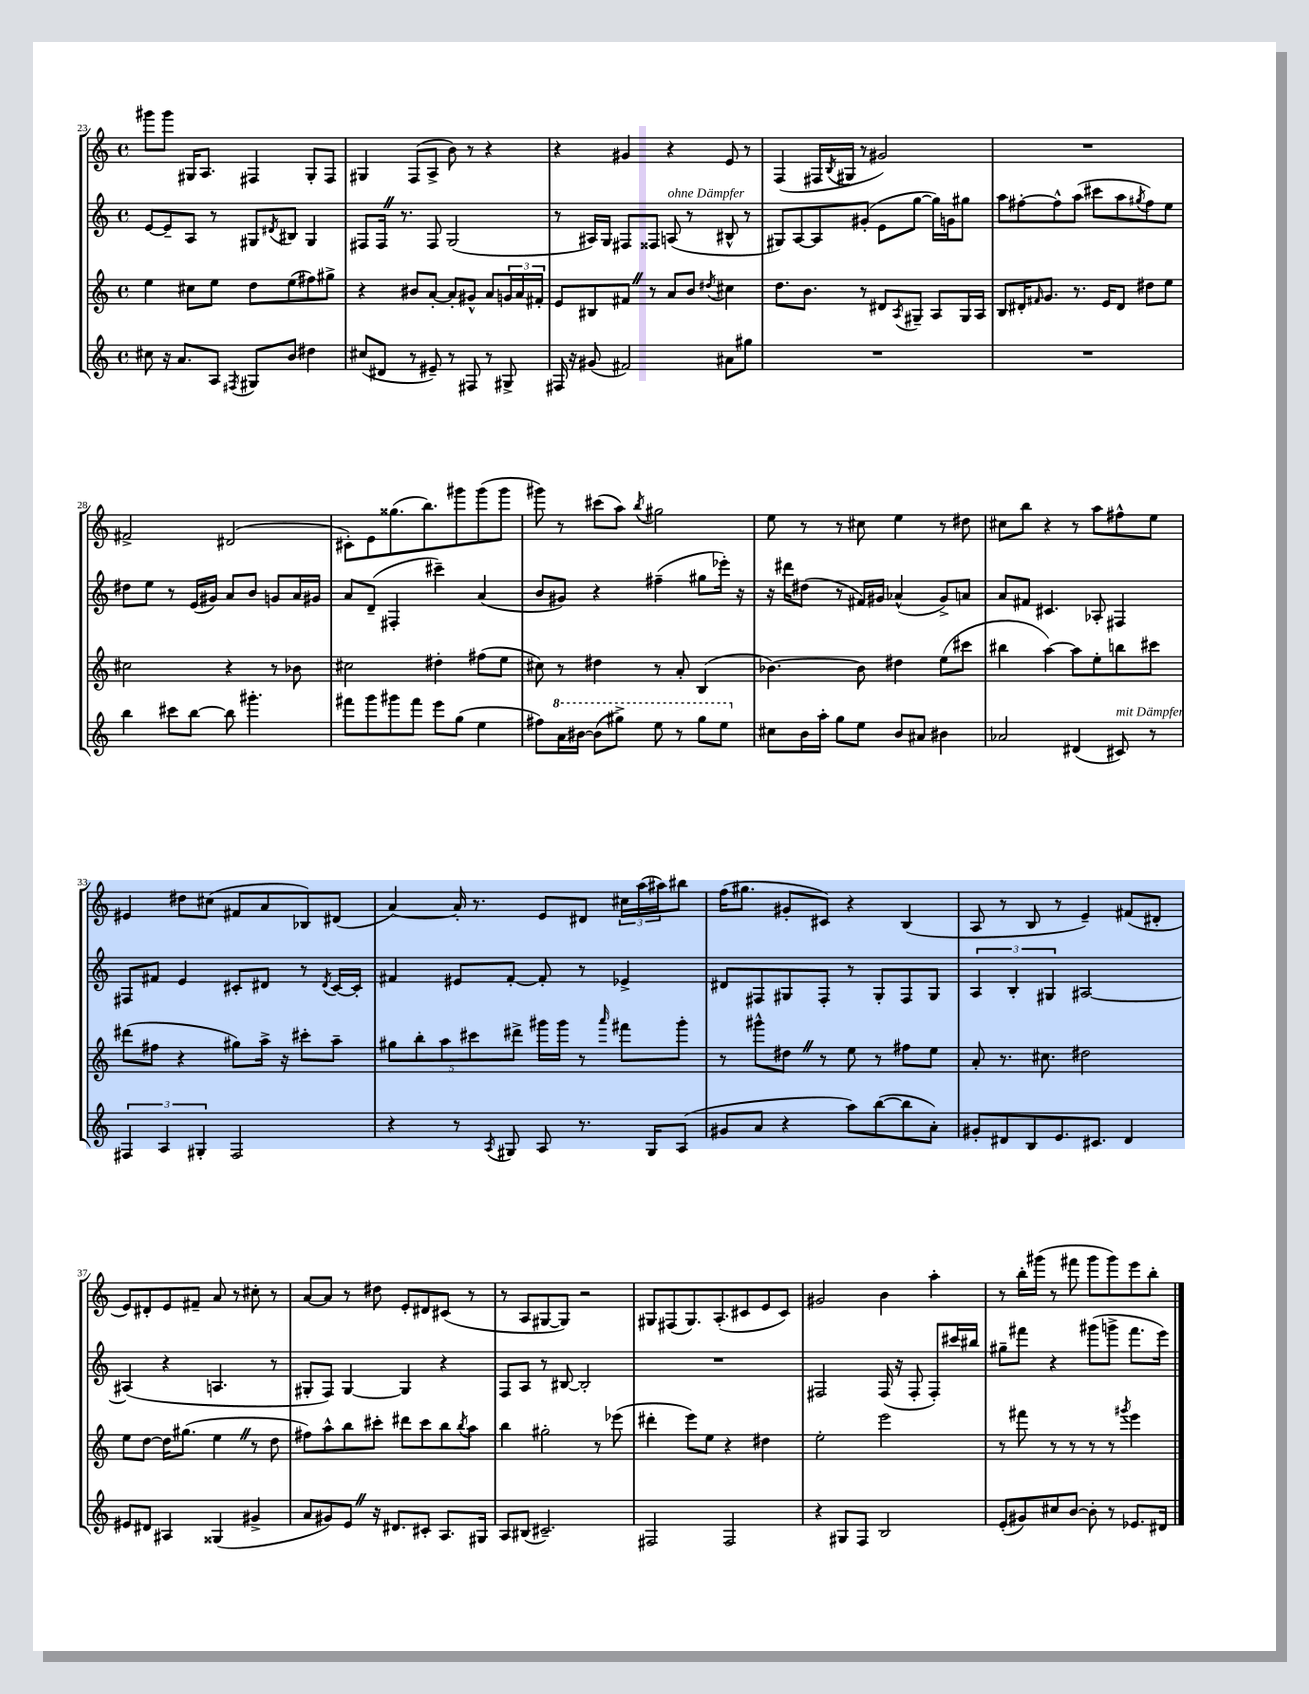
<<
\new StaffGroup <<
\new Staff = "s0" {
    \clef treble \key c \major \defaultTimeSignature \time 4/4
    gis'''8 gis'''8 gis16 a8. fis4 gis8-. fis8 |
    gis4 f8( a8-> b'8) r8 r4 |
    r4 gis'4 r4 e'8 r8 |
    f4( fis16 \acciaccatura { b8 } gis16 r8 gis'2) |
    R1 |
    fis'2-> dis'2( |
    cis'8-.) e'8 gisis''8.( b''8.) gis'''8 gis'''8( gis'''8 |
    gis'''8) r8 cis'''8( a''8) \acciaccatura { b''8 } gis''2 |
    e''8 r8 r8 cis''8 e''4 r8 dis''8 |
    cis''8 b''8 r4 r8 a''8 fis''8-^ e''8 |
    eis'4 dis''8 cis''8( fis'8 a'8 bes8) dis'8( |
    a'4~) a'16-. r8. e'8 dis'8 \tuplet 3/2 { cis''16 a''16( ais''16) } bis''8 |
    f''16( gis''8. gis'8-. cis'8) r4 b4( |
    a8 r8 b8 r8 e'4--) fis'8( dis'8-. |
    e'8) dis'8-. e'8 fis'8-- a'8 r8 cis''8-. r8 |
    a'8~ a'8 r8 dis''8 e'8-. dis'8 cis'8( r8 |
    r8 a8 gis8~ gis8) r2 |
    gis8 fis8( gis8.) a8.-.( cis'8 e'8 cis'8) |
    gis'2 b'4 a''4-. |
    r8 b''16-. gis'''16( r8 fis'''8 gis'''8 gis'''8) e'''8 b''8-. \bar "|." |
}
\new Staff = "s1" {
    \clef treble \key c \major \defaultTimeSignature \time 4/4
    e'8~ e'8-- a8 r8 gis8 \acciaccatura { dis'8 } bis8 gis4 |
    fis8 fis16 \once \override BreathingSign.text = \markup { \musicglyph "scripts.caesura.straight" } \breathe r8. fis8 g2( |
    r8 ais16) g16 fis8 fisis8 a8^\markup { \italic "ohne Dämpfer" }( r8 bis8-^ r8 |
    gis8) a8~ a8 gis'8-.( e'8 g''8~ g''16) g'16 gis''8 |
    a''8 fis''8~-. fis''8-^ a''8( cis'''8 a''8 \acciaccatura { gis''8 } fis''8) e''8 |
    dis''8 e''8 r8 e'16( gis'16) a'8 b'8 g'8 a'16 gis'16 |
    a'8 d'8--( fis4-. cis'''4--) a'4( |
    b'8 gis'8) r4 fis''4--( gis''8 ees'''16-.) r16 |
    r16 dis'''16 dis''8( r8 fis'16) gis'16 aes'4-^( gis'8->) a'8 |
    a'8 fis'8 cis'4. aes8-. fis4 |
    fis8 fis'8 e'4 cis'8-. dis'8 r8 \acciaccatura { dis'8 } cis'16~ cis'16-. |
    fis'4 eis'8 fis'8~-. fis'8-. r8 ees'4-> |
    dis'8 fis8 gis8 fis8-. r8 gis8-. fis8 gis8 |
    \tuplet 3/2 { a4 b4-. gis4 } ais2~ |
    ais4( r4 a4. r8 |
    gis8-. f8) gis4~ gis4 r4 |
    f8 a8 r8 bis8~ bis2-. |
    R1 |
    fis2 fis16( r16 fis8-. fis8-.) cis'''16 bis''16 |
    gis''8-- fis'''8 r4 gis'''8( g'''8-> fis'''8. e'''16) \bar "|." |
}
\new Staff = "s2" {
    \clef treble \key c \major \defaultTimeSignature \time 4/4
    e''4 cis''8 e''8 d''8 e''8( fis''8) gis''8-> |
    r4 bis'8 a'8~-. a'8-. gis'8-^ a'8 \tuplet 3/2 { g'16 a'16 fis'16-. } |
    e'8 bis8 fis'8 \once \override BreathingSign.text = \markup { \musicglyph "scripts.caesura.straight" } \breathe r8 a'8 b'8 \acciaccatura { dis''8 } cis''4 |
    d''8. b'8. r8 dis'8 \acciaccatura { a8 } gis8-- a8 gis16 a16 |
    b8 dis'16-. \grace { fis'16 } g'8. r8. e'16 dis'8 dis''8 e''8 |
    cis''2 r4 r8 bes'8 |
    cis''2 dis''4-. fis''8( e''8 |
    cis''8) r8 dis''4 r8 a'8-. b4( |
    bes'4.~) bes'8 dis''4 e''8( cis'''8 |
    bis''4 a''4~) a''8 e''8-. b''8 cis'''8 |
    dis'''8( fis''8 r4 gis''8) a''16-> r16 cis'''8-. a''8-- |
    \tuplet 5/4 { gis''8 b''8-. a''8 cis'''8 dis'''8-> } gis'''16 gis'''16 r8 \grace { a'''16 } fis'''8 gis'''8-. |
    r8 gis'''8-^ dis''8 \once \override BreathingSign.text = \markup { \musicglyph "scripts.caesura.straight" } \breathe r8 e''8 r8 fis''8 e''8 |
    a'8-. r8. cis''8. dis''2 |
    e''8 d''8~ d''16 gis''8.( e''4 \once \override BreathingSign.text = \markup { \musicglyph "scripts.caesura.straight" } \breathe r8 d''8 |
    fis''8) a''8-^ b''8 cis'''8-. dis'''8 cis'''8 b''8 \acciaccatura { b''8 } a''8 |
    b''4 gis''2-. r8 ees'''8( |
    dis'''4-. e'''8) e''8 r4 dis''4 |
    e''2-. e'''2 |
    r8 fis'''8 r8 r8 r8 r8 \acciaccatura { gis'''8 } e'''4 \bar "|." |
}
\new Staff = "s3" {
    \clef treble \key c \major \defaultTimeSignature \time 4/4
    cis''8 r16 a'8. a8 \acciaccatura { fis8 } gis8 b'8 dis''4 |
    cis''8( dis'8 r8 eis'8--) r8 fis8 r8 gis8-> |
    fis16 r16 gis'8( fis'2) ais'8 gis''8 |
    R1 |
    R1 |
    b''4 cis'''8 b''8~ b''8 gis'''4.-. |
    fis'''8 g'''8 gis'''8 fis'''8 e'''8 g''8( e''4 |
    fis''8) \ottava #1 a''16 bis''16~ bis''8( gis'''8->) e'''8 r8 gis'''8 e'''8 \ottava #0 |
    cis''8 b'16 a''16-. g''8 e''8 b'8 ais'8 bis'4 |
    aes'2 dis'4( cis'8^\markup { \italic "mit Dämpfer" }) r8 |
    \tuplet 3/2 { fis4 a4 gis4-. } fis2 |
    r4 r8 \acciaccatura { a8 } gis8 a8 r8. gis16 a8( |
    gis'8 a'8 r4 a''8) b''8~( b''8 a'8-.) |
    gis'8-. dis'8 b8 e'8. cis'8. dis'4 |
    eis'8 dis'8 ais4 gisis4( gis'4-> |
    a'8 gis'8) e'8 \once \override BreathingSign.text = \markup { \musicglyph "scripts.caesura.straight" } \breathe r16 dis'8. cis'8-. a8. gis16 |
    a8 bis8( cis'2.--) |
    fis2 fis2 |
    r4 gis8 f8 b2 |
    e'8-.( gis'8) cis''8 b'8~ b'8-. r8 ees'8. dis'16 \bar "|." |
}
>>
>>
\layout { \context { \Score currentBarNumber = #23 } }
